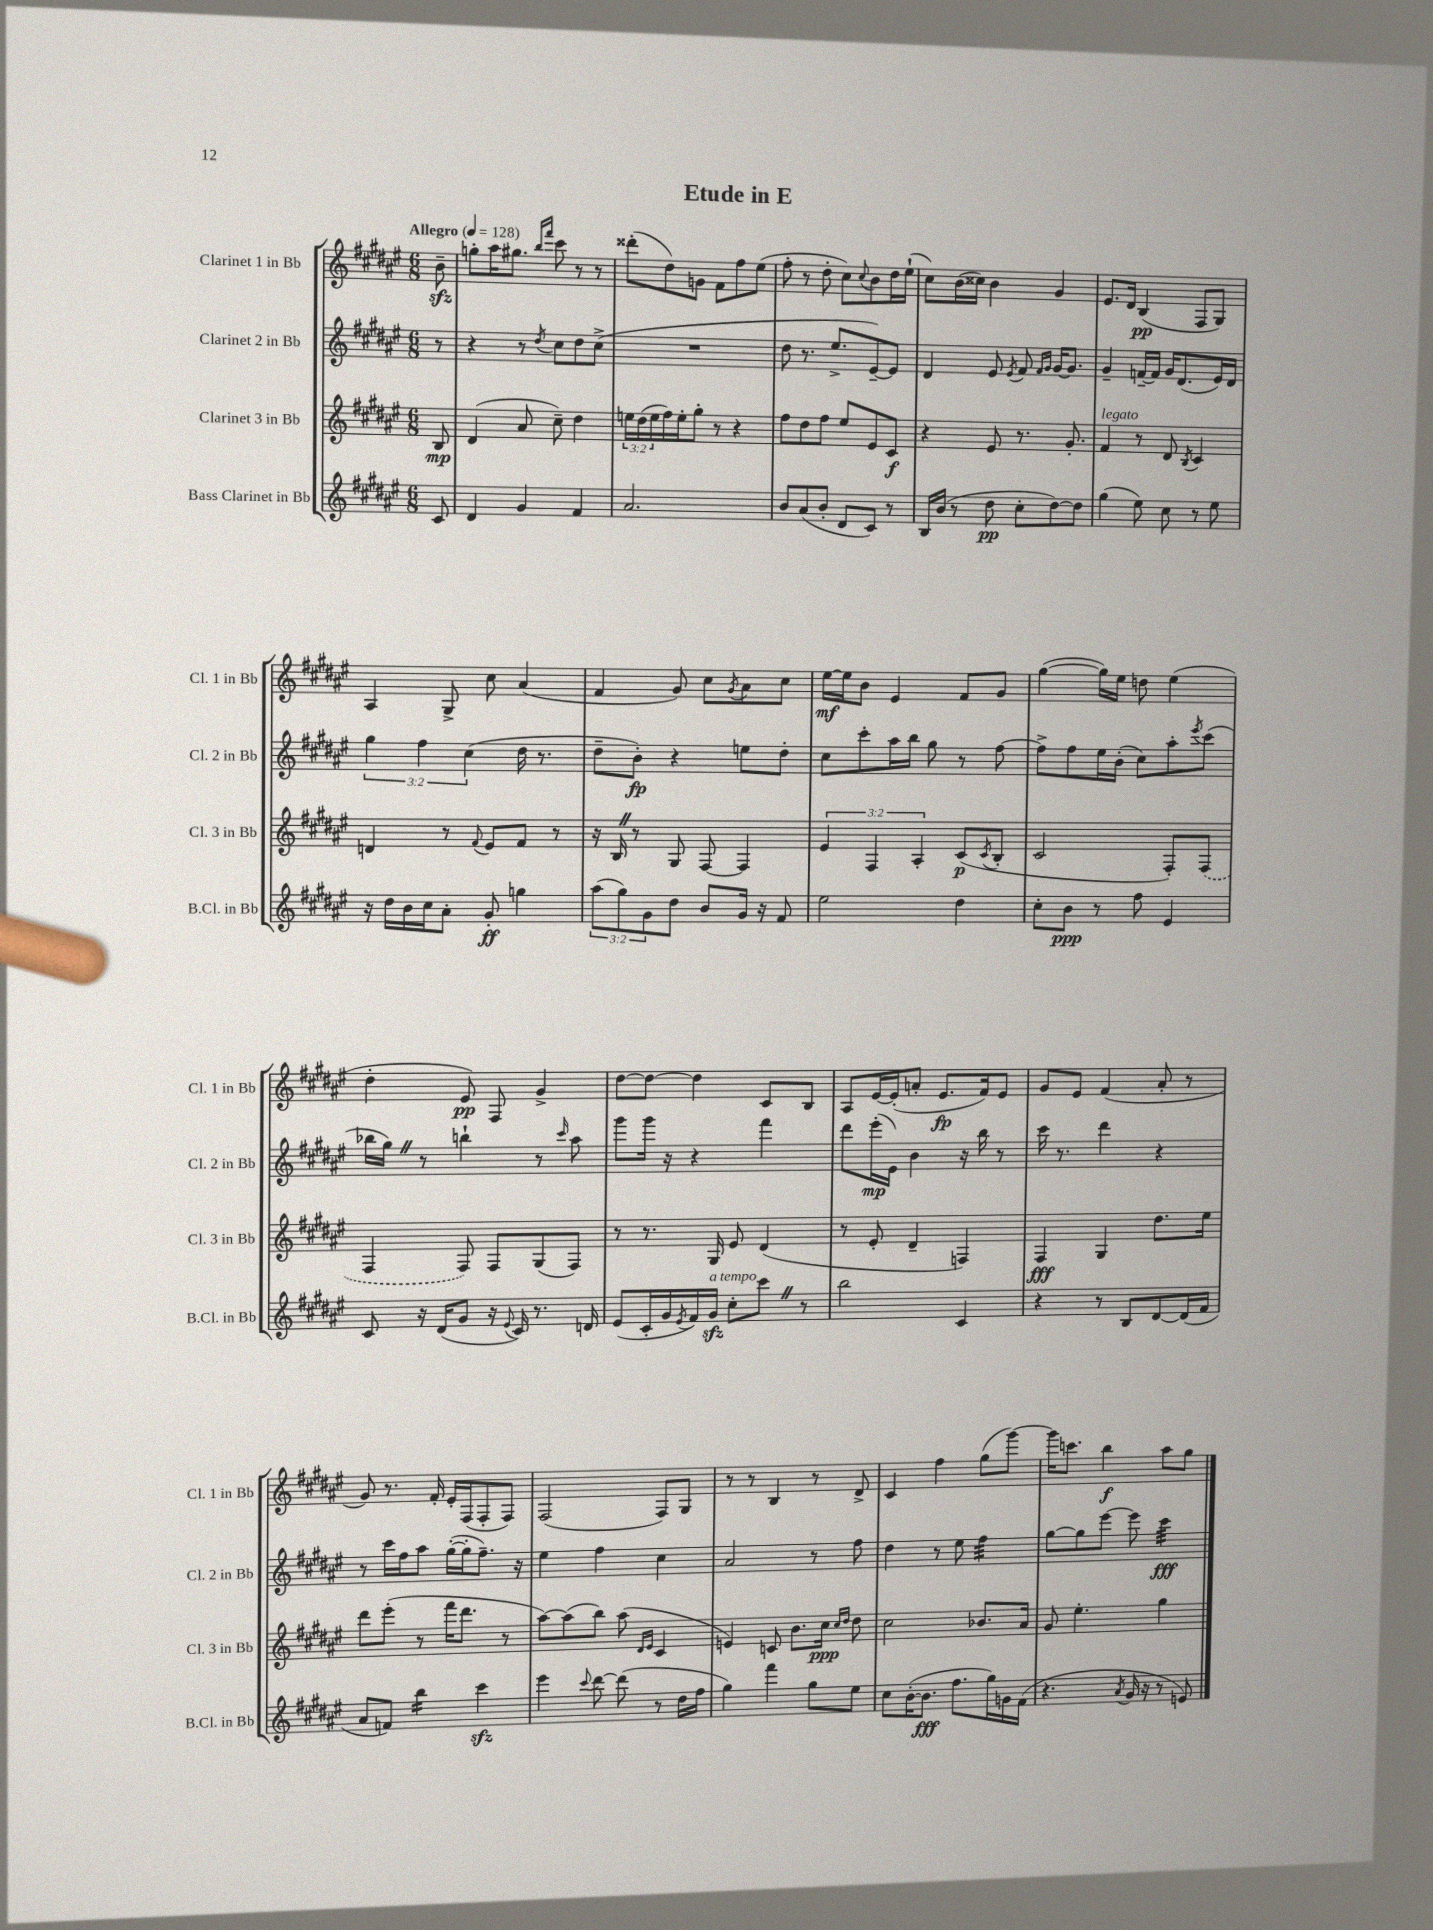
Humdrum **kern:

**kern	**kern	**kern	**kern
*staff4	*staff3	*staff2	*staff1
*clefG2	*clefG2	*clefG2	*clefG2
*k[f#c#g#d#a#e#]	*k[f#c#g#d#a#e#]	*k[f#c#g#d#a#e#]	*k[f#c#g#d#a#e#]
*M6/8	*M6/8	*M6/8	*M6/8
*MM128	*MM128	*MM128	*MM128
8c#	8B	8r	8b~
=	=	=	=
4d#	(4d#	4r	8gg'
.	.	.	16aa#
.	.	.	8.gg#
4g#	8a#	8r	.
.	.	.	16qqbb
.	.	8qdd#	16qqfff#
.	8cc#~)	8cc#	8ccc#
4f#	4dd#	8dd#	8r
.	.	(8cc#^	8r
=	=	=	=
2.a#	24ee	2.r	(8ddd##'
.	(24dd#	.	.
.	24ee	.	.
.	16ff#)	.	8dd#)
.	16ee'	.	.
.	8gg#'	.	8g
.	8r	.	8f#
.	4r	.	8ff#
.	.	.	(8ee#
=	=	=	=
8b	8ff#	8dd#	8ff#'
(8a#	8dd#	8.r	8r
8b'	8ff#	.	8dd#'
.	.	8.ee#^	.
8d#	8ee#	.	8cc#)
.	.	.	8qqcc#
8c#)	8e#	[8e#~)	8b
8r	8c#	8e#]	16dd#
.	.	.	(16ee#`
=	=	=	=
16B	4r	4d#	8cc#)
(16b	.	.	.
8r	.	.	(16b
.	.	.	16cc##)
8dd#	8e#	8e#	4b
.	.	8qe#	.
8cc#'	8.r	8f#	.
.	.	16qqf#	.
.	.	16qqg#	.
[8dd#)	.	[16g#	4g#
.	8.g#'	8.g#]	.
8dd#]	.	.	.
=	=	=	=
(4gg#	4f#	4g#~	8.e#
.	.	.	16d#
8ee#)	8r	[16f~	(4B
.	.	16f]	.
8cc#	8d#	16g#	.
.	.	(8.d#	.
.	8qB	.	.
8r	4c#	.	8F#
8ee#	.	16e#)	8G#)
.	.	16d#	.
=	=	=	=
16r	4d	6gg#	4A#
16dd#	.	.	.
16b	.	.	.
.	.	6ff#	.
16cc#	.	.	.
8a#'	8r	.	8G#^
.	.	(6cc#	.
.	8qqf#	.	.
8g#'	8e#	.	8cc#
4gg	8f#	16dd#	(4a#
.	.	8.r	.
.	8r	.	.
=	=	=	=
(12aa#	16r	8dd#~	4f#
.	16B	.	.
12gg#)	.	.	.
.	8r	8b')	.
12g#	.	.	.
8dd#	8G#	4r	8g#)
8b	[8F#	.	8cc#
.	.	.	8qg#
16g#	4F#]	8ee	8a#
16r	.	.	.
8f#	.	8dd#'	8cc#
=	=	=	=
2ee#	6e#	8cc#	[16ee#
.	.	.	16ee#]
.	.	8ccc#'	8b
.	6F#	.	.
.	.	16aa#	4e#
.	.	16bb	.
.	6A#'	.	.
.	.	8gg#	.
4dd#	(8c#	8r	8f#
.	8qc#	.	.
.	8B'	[8ff#	8g#
=	=	=	=
8cc#'	2c#	8ff#^]	([4gg#
8b	.	8ff#	.
8r	.	16ee#	16gg#])
.	.	(16b'	16ee#
8ff#	.	8cc#)	8dd
4e#	8F#')	8aa#'	(4ee#
.	.	8qeee#	.
.	(8F#	(8ccc#	.
=	=	=	=
8c#	4F#	16bb-	4dd#'
.	.	16gg#)	.
16r	.	8r	.
(16d#	.	.	.
8g#	8F#)	4bb`	8e#)
16r	8F#	.	8F#
8qqe#	.	.	.
16c#)	.	.	.
8.r	(8G#	8r	4g#^
.	.	16qqccc#	.
.	8F#)	8aa#	.
16d	.	.	.
=	=	=	=
(8e#	8r	8ggg#	[8dd#
16c#'	8.r	16ggg#	8dd#_
16g#	.	16r	.
8qe#	.	.	.
16f#)	.	4r	4dd#]
16g#	16G#	.	.
8cc#'	8e#	.	.
8ccc#	(4d#	4fff#	8c#
8r	.	.	8B
=	=	=	=
2bb	8r	8ddd#	8A#
.	8e#'	(16eee#'	[16e#
.	.	16e#)	(16e#']
.	4d#~	4b	8a'
.	.	.	8.e#
4c#	4F)	16r	.
.	.	16bb	16f#)
.	.	8r	8e#
=	=	=	=
4r	4F#	16ccc#	8g#
.	.	8.r	.
.	.	.	8e#
8r	4G#	4ddd#	(4f#
8B	.	.	.
[8d#	8.dd#	4r	8a#'
(16d#]	.	.	8r
16f#	16ee#	.	.
=	=	=	=
8a#	8ddd#	8r	8g#)
8f)	(8eee#'	16ccc#	8.r
.	.	16ff#	.
4bb	8r	8aa#	.
.	.	.	16f#'
.	16fff#	([16gg#'	16e#'
.	8.ddd#	16gg#']	(16F#
4ccc#	.	8.ff#~)	8F#'
.	8r	.	8F#)
.	.	16r	.
=	=	=	=
4eee#	[8aa#)	4ee#	(2F#
.	(8aa#]	.	.
8qqccc#	.	.	.
[8ddd#	8bb)	4ff#	.
(8ddd#]	(8aa#	.	.
.	16qqd#	.	.
.	16qqe#	.	.
8r	4c#	4cc#	8F#)
16dd#	.	.	8G#
16ff#	.	.	.
=	=	=	=
4gg#)	4e)	2a#	8r
.	.	.	8r
4fff#	8c	.	4B
.	8.b	.	.
8gg#	.	8r	8r
.	16cc#	.	.
.	16qqcc#	.	.
.	16qqdd#	.	.
8ee#	8dd#	8ff#	8d#^
=	=	=	=
8cc#	2cc#	4dd#	4c#
([16b'	.	.	.
8.b]	.	.	.
.	.	8r	4ff#
8.ff#	.	8ee#	.
.	8.b-	4ff#	(8gg#
16gg#)	.	.	.
16g	.	.	[8ggg#)
(16f#	16a#	.	.
=	=	=	=
4.r	8g#	[8gg#	16ggg#]
.	.	.	8.ccc
.	4.ee#'	8gg#]	.
.	.	[8eee#	4bb
8qa#	.	.	.
16g#	.	8eee#]	.
16r	.	.	.
8r	4gg#	4ccc#	8aa#
8e)	.	.	8gg#
==	==	==	==
*-	*-	*-	*-
